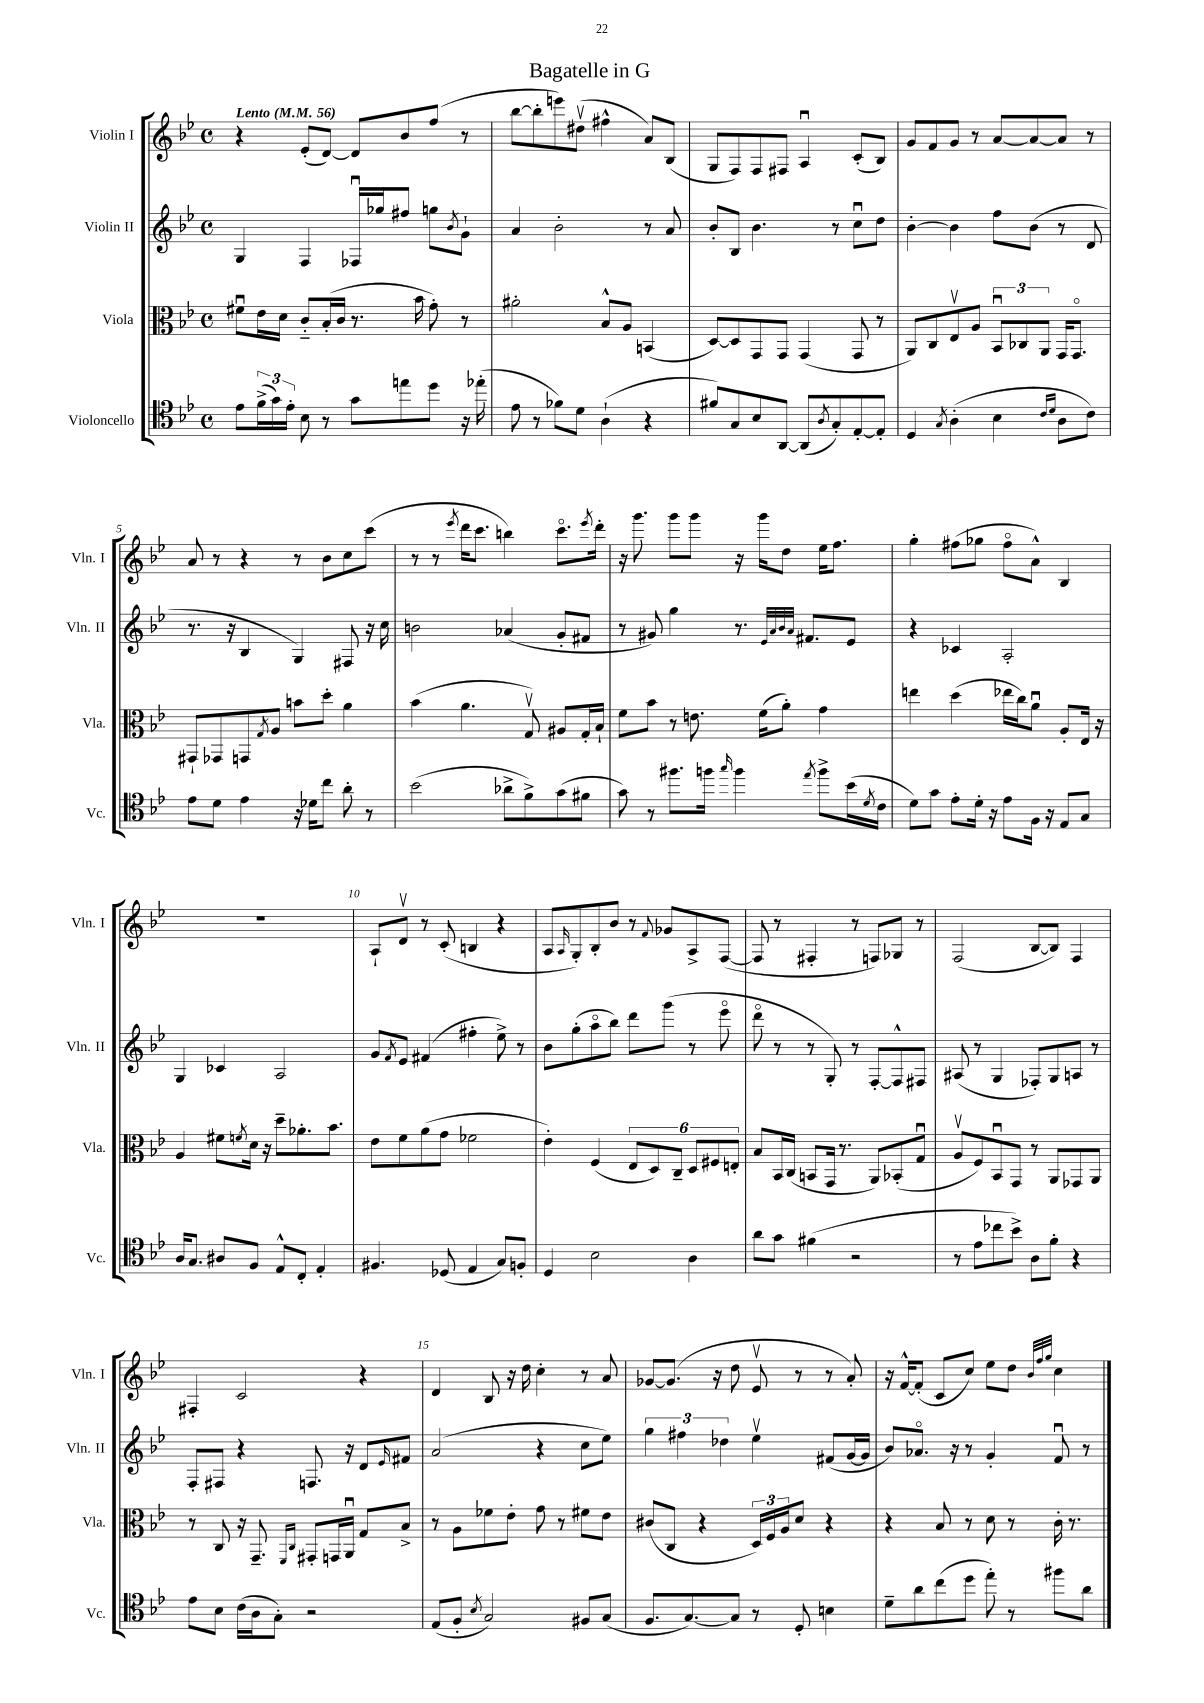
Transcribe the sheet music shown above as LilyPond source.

\header { title = "Bagatelle in G" }
<<
\new StaffGroup <<
\new Staff = "s0" \with { instrumentName = "Violin I" shortInstrumentName = "Vln. I" } {
    \clef treble \key bes \major \defaultTimeSignature \time 4/4 \tempo "Lento" 4 = 56
    r4 ees'8-.( d'8~) d'8 bes'8 f''8( r8 |
    bes''8~ bes''8-. e'''8) dis''8\upbow( fis''4-^ a'8) bes8( |
    g8 f8) f8 fis8 a4\downbow c'8-.( bes8) |
    g'8 f'8 g'8 r8 a'8~ a'8~ a'8 r8 |
    a'8 r8 r4 r8 bes'8 c''8 c'''8( |
    r8 r8 \acciaccatura { ees'''8 } d'''16 c'''8. b''4) c'''8.\flageolet \acciaccatura { ees'''8 } d'''16-. |
    r16 g'''8. g'''8 g'''8 r16 g'''16 d''8 ees''16 f''8. |
    g''4-. fis''8( ges''8 fis''8\flageolet a'8-^) bes4 |
    R1 |
    a8-! d'8\upbow r8 c'8-.( b4 r4 |
    a8 \grace { a16 } g8-.) bes8-. bes'8 r8 \appoggiatura { f'8 } ges'8 a8-> f8~( |
    f8 r8 fis4-. r8 f8) ges8 r8 |
    f2( bes8~ bes8) f4 |
    fis4-. c'2 r4 |
    d'4 bes8 r16 d''16 c''4-. r8 a'8 |
    ges'8~ ges'8.( r16 d''8 ees'8\upbow r8 r8 a'8-.) |
    r16 f'16~-^ f'8-.( c'8 c''8) ees''8 d''8 \grace { bes'32 f''32 g''32 } c''4 \bar "|." |
}
\new Staff = "s1" \with { instrumentName = "Violin II" shortInstrumentName = "Vln. II" } {
    \clef treble \key bes \major \defaultTimeSignature \time 4/4
    g4 f4 fes16\downbow ges''16 fis''8 g''8 \acciaccatura { bes'8 } g'8-! |
    a'4 bes'2-. r8 a'8 |
    bes'8-. bes8 bes'4. r8 c''8\downbow d''8 |
    bes'4~-. bes'4 f''8 bes'8( r8 d'8 |
    r8. r16 bes4 g4) fis8 r16 c''16 |
    b'2 aes'4( g'8-. fis'8 |
    r8 gis'8) g''4 r8. \grace { ees'32 a'32 bes'32 a'32 } fis'8. ees'8 |
    r4 ces'4 a2-. |
    g4 ces'4 a2 |
    g'8 \acciaccatura { f'8 } ees'8 fis'4( fis''4-. ees''8->) r8 |
    bes'8 g''8-.( a''8\flageolet bes''8) d'''8 g'''8( r8 ees'''8\flageolet |
    d'''8\flageolet r8 r8 g8-.) r8 f8~-. f8-^ fis8 |
    ais8( r8 g4 fes8-.) g8 a8 r8 |
    f8-. fis8 r4 f8. r16 d'8 \grace { ees'16 } fis'8 |
    a'2( r4 c''8 ees''8) |
    \tuplet 3/2 { g''4 fis''4 des''4 } ees''4\upbow fis'8( g'16~ g'16 |
    bes'8) aes'8.\flageolet r16 r8 g'4-. f'8\downbow r8 \bar "|." |
}
\new Staff = "s2" \with { instrumentName = "Viola" shortInstrumentName = "Vla." } {
    \clef alto \key bes \major \defaultTimeSignature \time 4/4
    fis'8\downbow ees'16 d'16 c'8-_ bes16-.( c'16 r8. bes'16 g'8-.) r8 |
    ais'2-. bes8-^ a8 b,4( |
    d8~) d8 g,8 g,8 g,4( g,8 r8 |
    a,8) c8 ees8\upbow a8 \tuplet 3/2 { bes,8\downbow ces8 a,8 } g,16 g,8.\flageolet |
    gis,8-! ges,8 g,8 \acciaccatura { g8 } a8 b'8 d''8-. a'4 |
    bes'4( a'4. g8\upbow) ais8 g16-. bes16-! |
    f'8 bes'8 r8 e'8. f'16( a'8-.) g'4 |
    e''4 d''4( ees''16 c''16) a'8\downbow a8-. ees16 r16 |
    a4 fis'8 \acciaccatura { f'8 } d'16 r16 d''8-- aes'8.-. bes'8. |
    ees'8 f'8 a'8( g'8 fes'2 |
    ees'4-.) f4( \tuplet 6/4 { ees8 d8) c8-- d8 fis8 e8-. } |
    bes8 bes,16 c16( b,8 g,16 r8. a,8) bes,8-.( g8\downbow |
    a8\upbow f8) bes,8\downbow g,8 r8 a,8 ges,8 a,8 |
    r8 c8 r16 g,8.-- \grace { f,16 c16 } gis,8-. g,16 a,16\downbow g8 bes8-> |
    r8 a8 fes'8 ees'8-. g'8 r8 fis'8 ees'8 |
    cis'8( c8 r4 \tuplet 3/2 { d16) f16 a16 } d'8 r4 |
    r4 bes8 r8 d'8 r8 c'16-. r8. \bar "|." |
}
\new Staff = "s3" \with { instrumentName = "Violoncello" shortInstrumentName = "Vc." } {
    \clef tenor \key bes \major \defaultTimeSignature \time 4/4
    ees'8 \tuplet 3/2 { f'16->( g'16) ees'16-. } bes8 r8 g'8 e''8 d''8 r16 ees''16-.( |
    ees'8 r8 fes'8) d'8 a4-!( r4 |
    fis'8) g8 bes8 a,8~ a,8( \acciaccatura { a8 } g8-.) ees8~-. ees8-. |
    d4 \acciaccatura { g8 } a4-.( bes4 \grace { c'16 d'16 } a8 c'8) |
    ees'8 d'8 ees'4 r16 des'16 c''8 a'8-. r8 |
    bes'2( aes'8-> f'8->) g'8( fis'8 |
    g'8) r8 fis''8. f''16 \grace { g''16 } f''4 \acciaccatura { ees''8 } f''8-> bes'16( \acciaccatura { d'8 } c'16 |
    d'8) g'8 ees'8-. d'16-. r16 ees'8 f16 r16 ees8 g8 |
    a16 g8. ais8 f8 ees8-^ c8-. ees4-. |
    fis4. des8( ees4 g8) f8-. |
    d4 bes2 a4 |
    a'8 g'8 fis'4( r2 |
    r8 ees'8 ces''8 bes'8->) a8 f'8-. r4 |
    ees'8 bes8 c'16( a16 g8-.) r2 |
    ees8( f8-. \acciaccatura { bes8 } g2) fis8 g8( |
    f8. g8.~) g8 r8 d8-. b4 |
    d'8-- a'8 c''8( d''8 ees''8-.) r8 fis''8 a'8 \bar "|." |
}
>>
>>
\layout { \context { \Score \override BarNumber.break-visibility = ##(#f #t #t) barNumberVisibility = #(every-nth-bar-number-visible 5) } }
